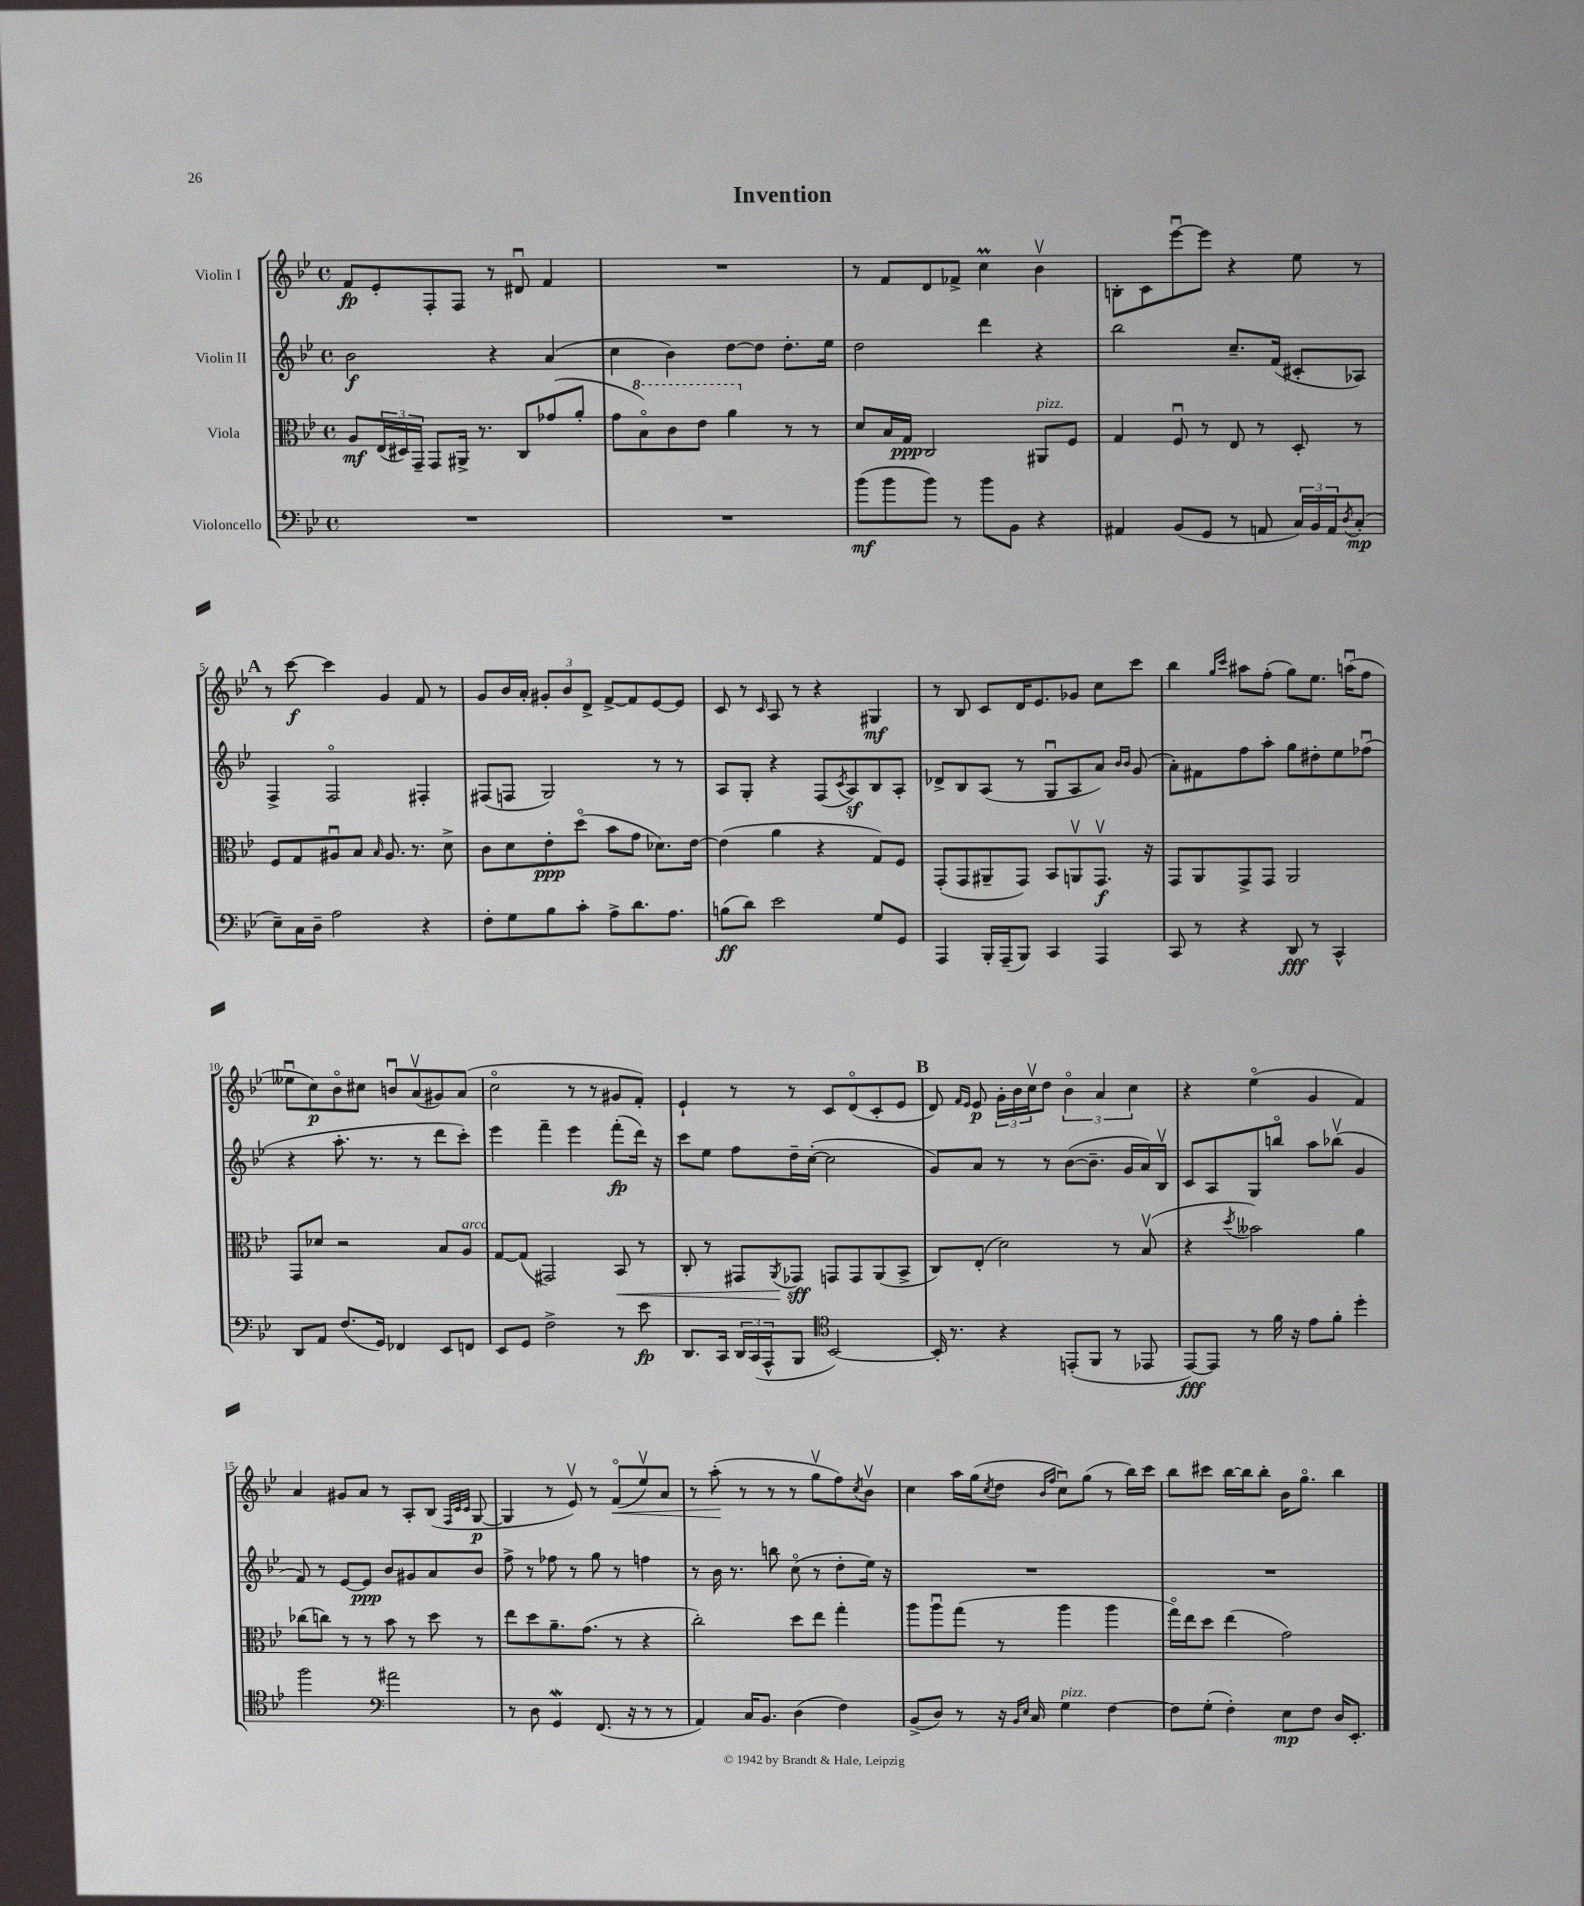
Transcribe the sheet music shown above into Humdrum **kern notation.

**kern	**kern	**kern	**kern
*staff4	*staff3	*staff2	*staff1
*clefF4	*clefC3	*clefG2	*clefG2
*k[b-e-]	*k[b-e-]	*k[b-e-]	*k[b-e-]
*M4/4	*M4/4	*M4/4	*M4/4
*met(c)	*met(c)	*met(c)	*met(c)
1r	8A	2b-	8f
.	(24E-	.	8e-'
.	24D#)	.	.
.	24GG~	.	.
.	8GG	.	8F'
.	16AA#^	.	8F
.	8.r	.	.
.	.	4r	8r
.	8C	.	8d#u
.	(8g-	(4a	4f
.	8a'	.	.
=	=	=	=
1r	8g	4cc	1r
.	8b-o)	.	.
.	8cc	4b-)	.
.	8ee-	.	.
.	4aa	[8dd	.
.	.	8dd]	.
.	8r	8.dd'	.
.	8r	.	.
.	.	16ee-	.
=	=	=	=
(8b-	8d	2dd	8r
8b-	16B-	.	8f
.	16G	.	.
8b-)	2C	.	8d
8r	.	.	8f-^
8b-	.	4ddd	4cc
8BB-	.	.	.
4r	8AA#	4r	4b-v
.	8F	.	.
=	=	=	=
4AA#	4G	2bb-	8B'
.	.	.	8c
(8BB-	8Fu	.	[8eee-u
8GG	8r	.	8eee-]
8r	8E-	8.cc~	4r
8AA	8r	.	.
.	.	(16f	.
24C)	8D'	8c#'	8ee-
24BB-	.	.	.
24AA	.	.	.
8qD	.	.	.
(8C'	8r	8A-)	8r
=	=	=	=
8E-~)	8F	4F^	8r
16C	8G	.	[8ccc
16D~	.	.	.
2A	8A#u	2Fo	4ccc]
.	8B-	.	.
.	16qqB-	.	.
.	8.A#	.	4g
.	8.r	.	.
4r	.	4F#'	8f
.	8d^	.	8r
=	=	=	=
8F'	8c	(8F#	8g
8G	8d	8F	16b-
.	.	.	16a'
8B-	8e-'	2G)	12g#'
.	.	.	12b-
8c'	(8ddo	.	.
.	.	.	12d^
8A^	8b-	.	[8f^
8.d	8g	.	8f]
.	8.d-)	8r	[8e-
8.A	.	.	.
.	.	8r	8e-]
.	[16e-	.	.
=	=	=	=
(8B	(4e-]	8A	8c
8d)	.	8G'	8r
.	.	.	16qqc
2e-	4a	4r	8A
.	.	.	8r
.	4r	(8F	4r
.	.	8qc	.
.	.	8A)	.
8G	8G)	8B-	4G#
8GG	8F	8A'	.
=	=	=	=
4AAA	(8GG'	8d-^	8r
.	8GG	8B-	8B-
16BBB-'	8AA#~	(8A	8c
(16AAA~	.	.	.
8BBB-)	8GG)	8r	16d
.	.	.	8.e-
4CC	8BB-	8Gu	.
.	8AAv	8A	8g-
4AAA	8.GGv	8a)	8cc
.	.	16qqb-	.
.	.	16qqb-	.
.	.	(8g	8ccc
.	16r	.	.
=	=	=	=
8CC	8GG	8a')	4bb-
8r	8AA	8f#	.
.	.	.	16qqgg
.	.	.	16qqccc
4r	8GG^	8ff	8aa#
.	8GG	8aa'	(8ff'
8DD	2AA	8gg	8gg)
8r	.	8dd#'	8.ee-
4CC^^	.	8ee-	.
.	.	.	(16aau
.	.	(8ff-u	8ff
=	=	=	=
8DD	8GG	4r	8ee--u
8AA	8d-	.	8cc)
(8.F	2r	8.aa'	8b-o
.	.	.	8cc#
16GG)	.	8.r	.
4FF-	.	.	8bu
.	.	8r	(8av
8EE-	8B-	8ddd	8g#)
8FF	8A	8ccc')	(8a
=	=	=	=
8EE-	[8G	4eee-	2cco
8GG	(8G]	.	.
2F^	2GG#)	4fff~	.
.	.	4eee-	8r
.	.	.	8r
8r	8BB-	(8fff'	8g#
8e-	8r	16ddd)	8f')
.	.	16r	.
=	=	=	=
8.DD	8C'	8ccc	4e-`
.	8r	8ee-	.
16CC	.	.	.
24DD	8GG#	8ff	8r
(24CC	.	.	.
24AAA^^	.	.	.
.	8qAA	.	.
8BBB-	8GG-	16dd~	8r
.	.	([16cc'	.
*clefC4	*	*	*
[2BB-)	8GG	2cc]	8c
.	8GG	.	(8do
.	(8AA	.	8c'
.	8BB-^	.	8e-
=	=	=	=
16BB-']	8C)	8g)	8d)
8.r	.	.	.
.	.	.	16qqf
.	.	.	16qqe-
.	(8E-'	8a	8e-
4r	2d)	8r	24g'
.	.	.	24b-
.	.	.	24ccv
.	.	8r	8dd
(8EE'	.	([8b-	6b-o
8FF	.	8.b-~]	.
.	.	.	6a
8r	8r	.	.
.	.	16g	.
.	.	.	6cc
8EE-	(8B-v	16a)	.
.	.	16B-v	.
=	=	=	=
[8EE-)	4r	8c	4r
8EE-]	.	8A	.
.	8qdd	.	.
8r	2b--)	8G	(4ee-o
16f	.	8bbo	.
16r	.	.	.
8e-	.	8aa	4g
8f'	.	(8bb-v	.
4dd'	4a	4g	4f)
=	=	=	=
2ff	(8cc-	8f)	4a
.	8cc)	8r	.
.	8r	[8e-	8g#
.	8r	8e-]	8a
*clefF4	*	*	*
2a#	8b-	8b-	8r
.	8r	8g#	8A'
.	8dd	8a	(8B-
.	.	.	32qqF
.	.	.	32qqc
.	.	.	32qqc
.	8r	8b-	[8G
=	=	=	=
8r	8ee-	8ff^	4G]
8D	8dd	8r	.
4GG	8.a~	8ff-	8r
.	.	8r	8e-v)
.	(8.g	.	.
(8.FF	.	8gg	8r
.	8r	8r	(8fo
16r	.	.	.
8r	4r	4ff	8ee-v)
8r	.	.	8a
=	=	=	=
4AA)	2cc')	8r	8r
.	.	16b-	(8aa'
.	.	8.r	.
16C	.	.	8r
8.BB-	.	.	.
.	.	8bb	8r
(4D	8dd	(8cco	8r
.	8ee-	8r	8ggv
4F)	4gg'	8dd'	8ff)
.	.	.	8qcc
.	.	16ee-)	8b-v
.	.	16r	.
=	=	=	=
(8BB-^	8aa	1r	4cc
8D)	8aau	.	.
8r	(8gg	.	16aa
.	.	.	(16gg
.	.	.	8qcc
16r	8r	.	8dd
16qqBB-	.	.	.
16qqE-	.	.	.
16C	.	.	.
.	.	.	16qqb-
.	.	.	16qqff
4G	4aa	.	8ccu)
.	.	.	(8gg
[4F	4aa	.	8r
.	.	.	16bb-)
.	.	.	16ccc
=	=	=	=
8F]	16ggo)	1r	8bb-
.	16ee-	.	.
(8G'	8dd	.	8ccc#
4F')	(4ee-	.	[16bb-
.	.	.	16bb-]
.	.	.	8bb-'
8E-	2g)	.	16b-
.	.	.	8.ggo
8F	.	.	.
16D	.	.	4bb-
8.EE-'	.	.	.
==	==	==	==
*-	*-	*-	*-
